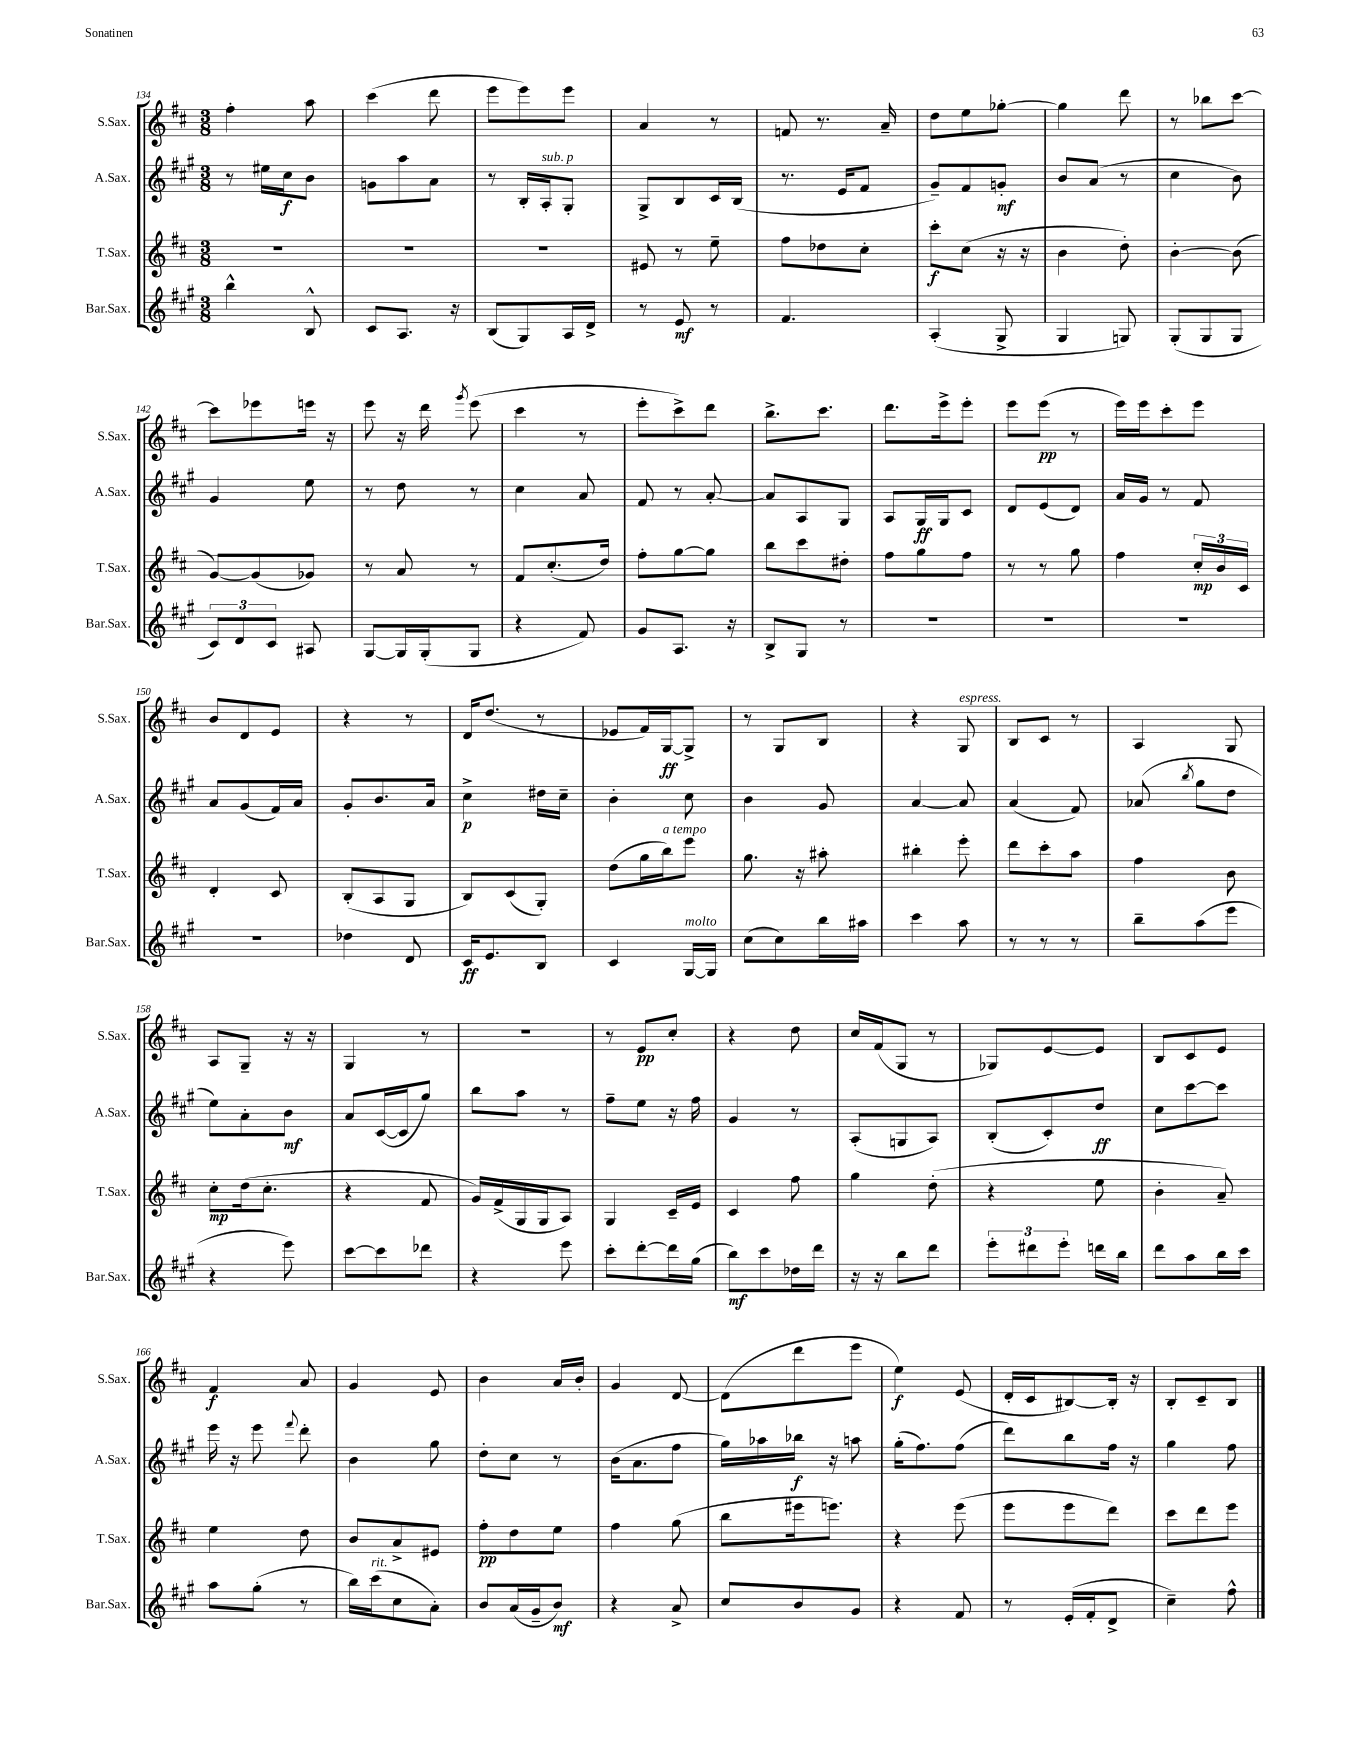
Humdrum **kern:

**kern	**kern	**kern	**kern
*staff4	*staff3	*staff2	*staff1
*clefG2	*clefG2	*clefG2	*clefG2
*k[f#c#g#]	*k[f#c#]	*k[f#c#g#]	*k[f#c#]
*M3/8	*M3/8	*M3/8	*M3/8
4bb^^	4.r	8r	4ff#'
.	.	16ee#	.
.	.	16cc#	.
8B^^	.	8b	8aa
=	=	=	=
8c#	4.r	8g	(4ccc#
8.A	.	8aa	.
.	.	8a	8ddd
16r	.	.	.
=	=	=	=
(8B	4.r	8r	8eee
8G#)	.	16B'	8eee)
.	.	16A'	.
16A	.	8G#'	8eee
16d^	.	.	.
=	=	=	=
8r	8e#	8G#^	4a
8e	8r	8B	.
8r	8ee~	16c#	8r
.	.	(16B	.
=	=	=	=
4.f#	8ff#	8.r	8f
.	8dd-	.	8.r
.	.	16e	.
.	8cc#'	8f#	.
.	.	.	16a~
=	=	=	=
(4A'	8ccc#'	8g#~)	8dd
.	(8cc#	8f#	8ee
8G#^	16r	8g'	[8gg-'
.	16r	.	.
=	=	=	=
4G#	4b	8b	4gg-]
.	.	(8a	.
8G)	8dd')	8r	8ddd
=	=	=	=
(8G#'	[4b'	4cc#	8r
8G#	.	.	8bb-
8G#	(8b]	8b)	[8ccc#
=	=	=	=
12c#)	[8g)	4g#	8ccc#]
12d	.	.	.
.	(8g]	.	8eee-
12c#	.	.	.
8A#	8g-)	8ee	16eee
.	.	.	16r
=	=	=	=
[8G#	8r	8r	8eee
16G#]	8a	8dd	16r
(16G#'	.	.	16ddd
.	.	.	8qggg
8G#	8r	8r	(8eee
=	=	=	=
4r	8f#	4cc#	4ccc#
.	(8.cc#'	.	.
8f#)	.	8a	8r
.	16dd)	.	.
=	=	=	=
8g#	8ff#'	8f#	8eee'
8.A	[8gg	8r	8ccc#^)
.	8gg]	[8a'	8ddd
16r	.	.	.
=	=	=	=
8B^	8bb	8a]	8.bb^
8G#	8ccc#	8A	.
.	.	.	8.ccc#
8r	8dd#'	8G#	.
=	=	=	=
4.r	8ff#	8A	8.ddd
.	8gg	16G#	.
.	.	16G#	16eee^
.	8ff#	8c#	8eee'
=	=	=	=
4.r	8r	8d	8eee
.	8r	(8e	(8eee
.	8gg	8d)	8r
=	=	=	=
4.r	4ff#	16a	16eee)
.	.	16g#	16eee
.	.	8r	8ccc#'
.	24cc#'	8f#	8eee
.	24b	.	.
.	24c#	.	.
=	=	=	=
4.r	4d'	8a	8b
.	.	(8g#	8d
.	8c#	16f#)	8e
.	.	16a	.
=	=	=	=
4dd-	(8B'	8g#'	4r
.	8A	8.b	.
8d	8G	.	8r
.	.	16a	.
=	=	=	=
16c#	8B)	4cc#^	16d
8.e	.	.	(8.dd
.	(8c#	.	.
8B	8G')	16dd#	8r
.	.	16cc#~	.
=	=	=	=
4c#	(8dd	4b'	8e-
.	16gg	.	16f#)
.	16bb)	.	[16G
[16G#	8eee	8cc#	8G^]
16G#]	.	.	.
=	=	=	=
(8cc#	8.gg	4b	8r
8cc#)	.	.	8G
.	16r	.	.
16bb	8aa#'	8g#	8B
16aa#	.	.	.
=	=	=	=
4ccc#	4bb#'	[4a	4r
8aa	8eee'	8a]	8G
=	=	=	=
8r	8ddd	(4a	8B
8r	8ccc#'	.	8c#
8r	8aa	8f#)	8r
=	=	=	=
8bb~	4ff#	(8a-	4A
.	.	8qbb	.
(8aa	.	8gg#	.
8eee	8b	8dd	8G
=	=	=	=
4r	8cc#'	8ee)	8A
.	(16dd	8a'	8G~
.	8.cc#'	.	.
8eee)	.	8b	16r
.	.	.	16r
=	=	=	=
[8ccc#	4r	8a	4G
8ccc#]	.	([16c#	.
.	.	16c#]	.
8ddd-	8f#	8gg#)	8r
=	=	=	=
4r	16g)	8bb	4.r
.	(16f#^	.	.
.	16G	8aa	.
.	16G	.	.
8eee	8A)	8r	.
=	=	=	=
8ccc#'	4G	8ff#~	8r
[8ddd'	.	8ee	8e
16ddd]	16c#~	16r	8cc#'
(16gg#	16e	16ff#	.
=	=	=	=
8bb)	4c#	4g#	4r
8ccc#	.	.	.
16dd-	8ff#	8r	8dd
16ddd	.	.	.
=	=	=	=
16r	4gg	(8A'	16cc#
16r	.	.	(16f#
8bb	.	8G	8G
8ddd	(8dd'	8A)	8r
=	=	=	=
12eee'	4r	(8B'	8G-)
12ddd#	.	.	.
.	.	8c#')	[8e
12eee'	.	.	.
16ddd	8ee	8dd	8e]
16bb	.	.	.
=	=	=	=
8ddd	4b'	8cc#	8B
8aa	.	[8ccc#	8c#
16bb	8a~)	8ccc#]	8e
16ccc#	.	.	.
=	=	=	=
8aa	4ee	16eee	4f#
.	.	16r	.
(8gg#'	.	8eee	.
.	.	8qqfff#	.
8r	8dd	8ddd'	8a
=	=	=	=
16bb)	8b	4b	4g
(16ccc#	.	.	.
8cc#	8a^	.	.
8a')	8e#	8gg#	8e
=	=	=	=
8b	8ff#'	8dd'	4b
(16a	8dd	8cc#	.
16g#~	.	.	.
8b)	8ee	8r	16a
.	.	.	16b'
=	=	=	=
4r	4ff#	(16b	4g
.	.	8.a	.
8a^	(8gg	8ff#	[8d
=	=	=	=
8cc#	8bb	16gg#)	(8d]
.	.	16aa-	.
8b	16eee#	16bb-	8ddd
.	8.eee)	16r	.
8g#	.	8aa	8eee
=	=	=	=
4r	4r	(16gg#'	4ee)
.	.	8.ff#)	.
8f#	(8eee	(8ff#	(8e
=	=	=	=
8r	8eee	8ddd)	16d'
.	.	.	16c#
(16e'	8eee	8bb	[8B#)
16f#'	.	.	.
8d^	8ddd)	16ff#	16B#']
.	.	16r	16r
=	=	=	=
4cc#~)	8ccc#	4gg#	8B'
.	8ddd	.	8c#~
8ff#^^	8eee	8ff#	8B
==	==	==	==
*-	*-	*-	*-
